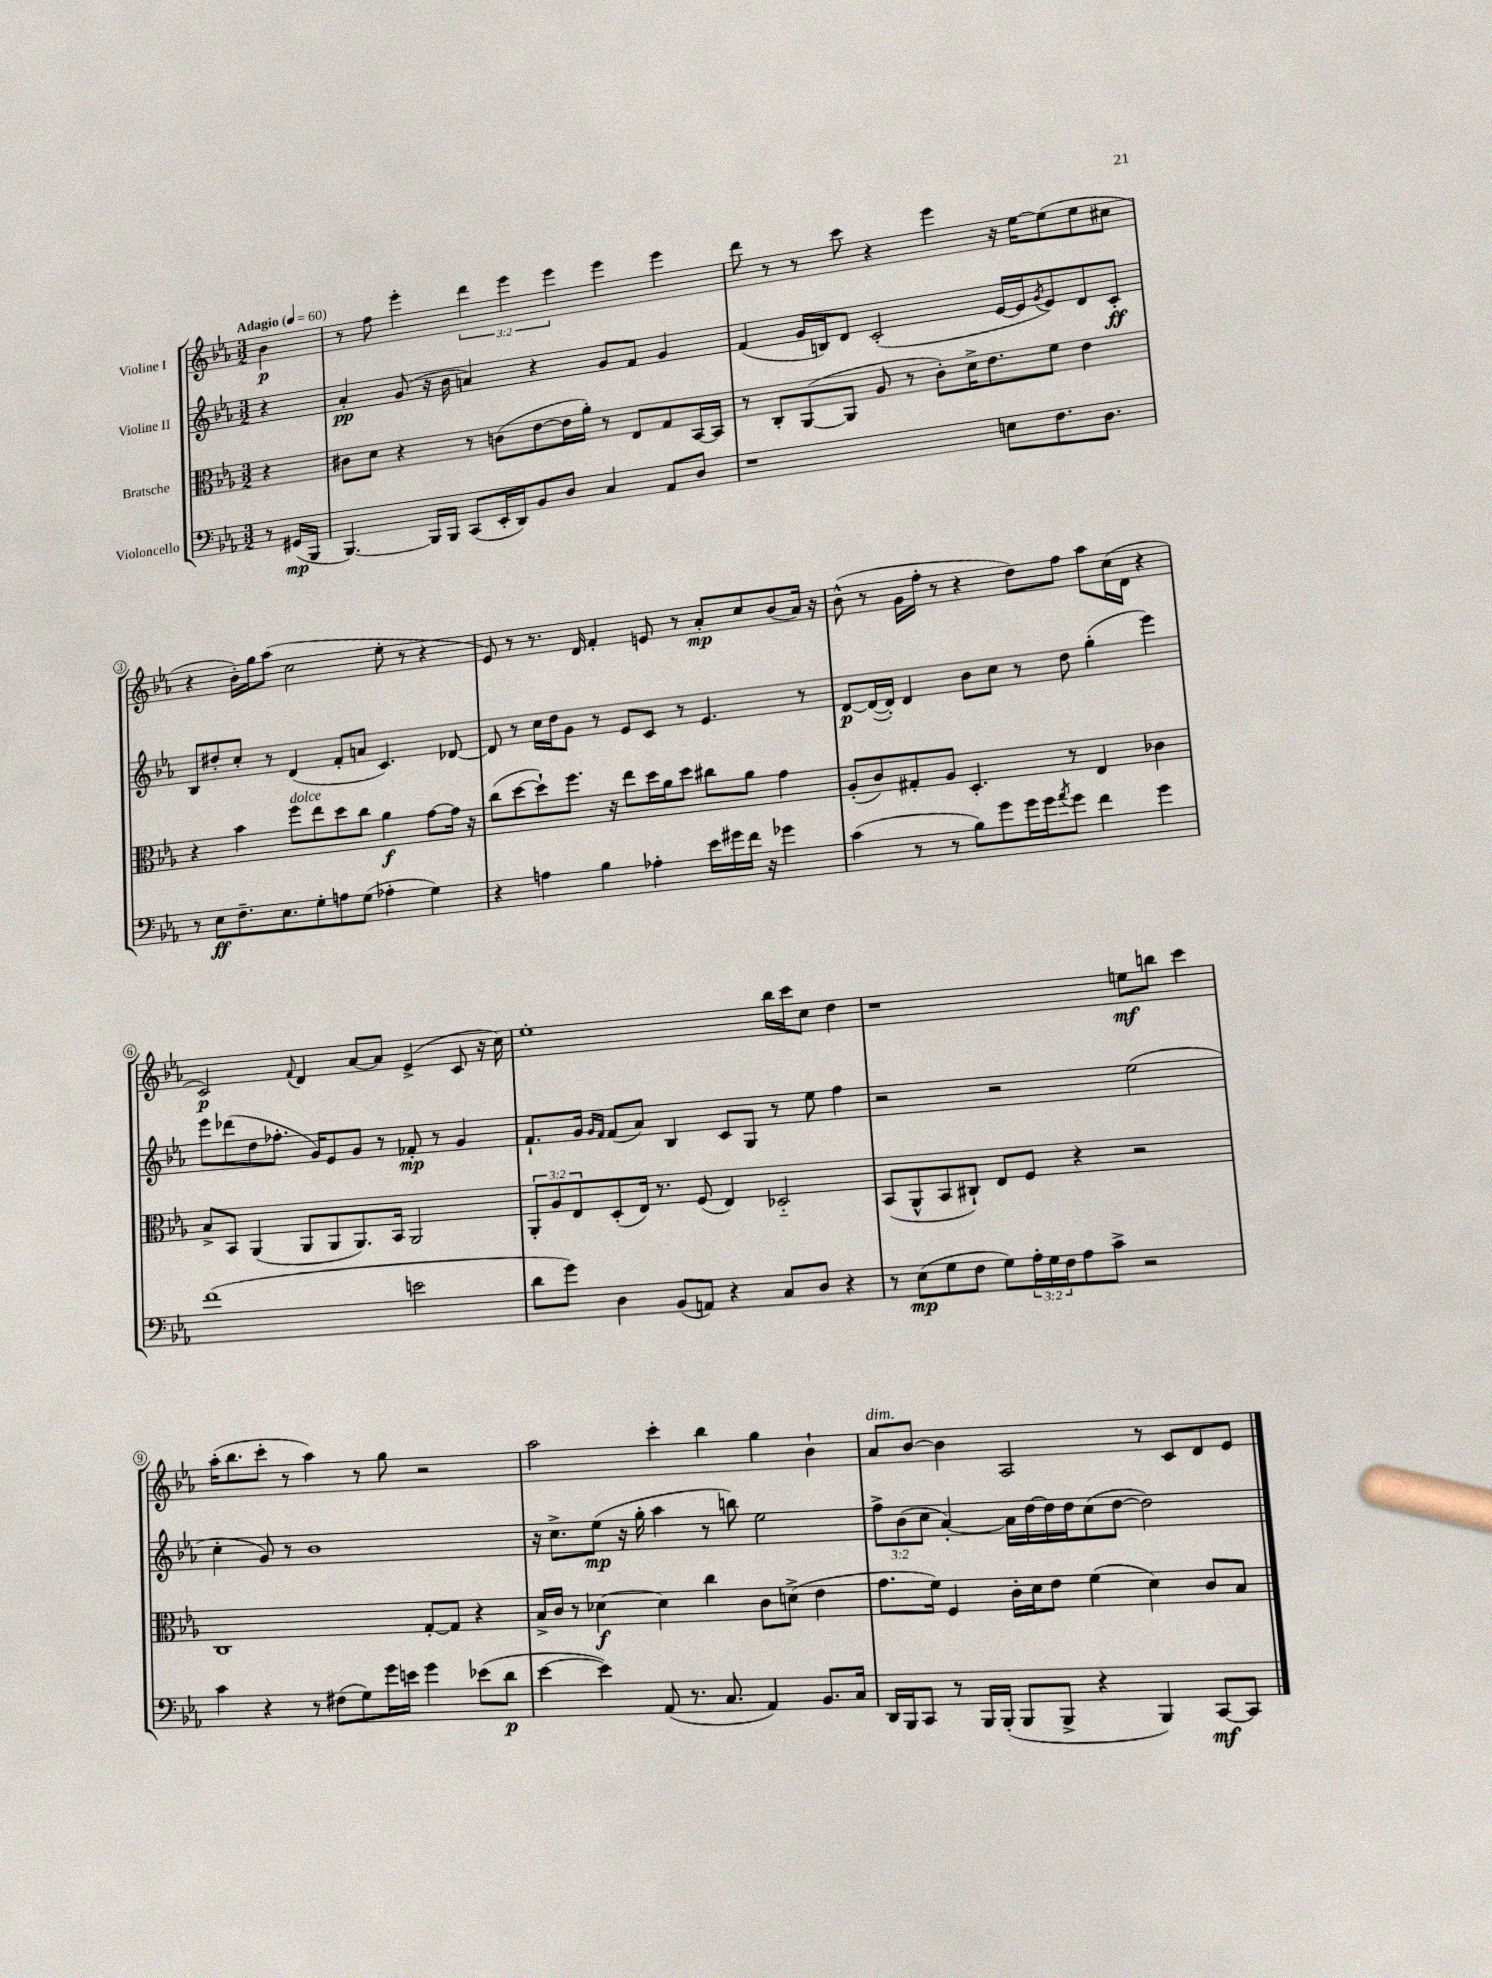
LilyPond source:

<<
\new StaffGroup <<
\new Staff = "s0" \with { instrumentName = "Violine I" } {
    \clef treble \key ees \major \numericTimeSignature \time 3/2 \override Staff.TupletNumber.text = #tuplet-number::calc-fraction-text \partial 4 \tempo "Adagio" 4 = 60
    bes'4\p |
    r8 f''8 ees'''4-. \tuplet 3/2 { d'''4 ees'''4 ees'''4 } ees'''4 ees'''4 |
    d'''8 r8 r8 c'''8 r4 ees'''4 r16 ees''16~ ees''8( ees''8 cis''8 |
    r4 bes'16-.) g''16 aes''8( c''2 ees''8-. r8 r4 |
    ees'8) r8 r8. d'16 f'4-. e'8 r8 aes'8-.\mp c''8 bes'8( aes'16) r16 |
    bes'8-^( r8 g'16 f''16-. r8 r4 d''8) f''8 aes''8 c''16( d'16 r4 |
    c'2\p) \appoggiatura { f'8 } d'4 aes'8~ aes'8 ees'4->( c'8 r16 c''16) |
    ees''1-. bes''16 c'''16 c''8 d''4 |
    r1 e''8\mf b''8 c'''4 |
    aes''16-.( bes''8. c'''8-. r8 aes''4) r8 g''8 r2 |
    aes''2 c'''4-. bes''4 g''4 bes'4-! |
    aes'8^\markup { \italic "dim." } bes'8~ bes'4 aes2 r8 c'8 d'8 ees'8 \bar "|." |
}
\new Staff = "s1" \with { instrumentName = "Violine II" } {
    \clef treble \key ees \major \numericTimeSignature \time 3/2 \override Staff.TupletNumber.text = #tuplet-number::calc-fraction-text \partial 4
    r4 |
    aes'4-.\pp g'8( r16 bes'16 a'4) r4 g'8 f'8 g'4 |
    f'4( g'16 b16) d'8 c'2-.( ees'16~ ees'16 \acciaccatura { g'8 } ees'8) d'8 c'8-.\ff |
    bes8 dis''8-. c''8-. r8 d'4( f'8-. a'8 c'4.) des'8~ |
    des'8 r8 c''16 d''16 g'8 r8 ees'8 c'8 r8 ees'4. r8 |
    d'8~\p d'16~( d'16-.) d'4 bes'8 c''8 r8 d''8 g''4-.( ees'''4) |
    ees'''8 des'''8( d''8 fes''8.-. g'16) ees'8 g'8 r8 fes'8-.\mp r8 g'4 |
    f'8.-! g'16 \grace { g'16 f'16 } f'8( aes'8) bes4 c'8 g8 r8 ees''8 f''4 |
    r2 r2 ees''2( |
    c''4-. g'8) r8 bes'1 |
    r16 c''8.-> ees''8\mp( r16 g''16-. aes''4 r8 b''8) ees''2 |
    \tuplet 3/2 { f''8-> bes'8( c''8 } aes'4~-.) aes'16 d''16~ d''16 d''16 c''8( d''8~ d''2) \bar "|." |
}
\new Staff = "s2" \with { instrumentName = "Bratsche" } {
    \clef alto \key ees \major \numericTimeSignature \time 3/2 \override Staff.TupletNumber.text = #tuplet-number::calc-fraction-text \partial 4
    r4 |
    cis'8 d'8 r4 r8 c'8( ees'8~ ees'16 aes'16-.) r8 ees8 g8 bes,16~ bes,16 |
    r8 c8-. aes,8~( aes,8 aes8 r8 c'8-.) d'16-> ees'8. f'8 ees'4 |
    r4 bes'4 f''8^\markup { \italic "dolce" } ees''8 d''8 c''8 aes'4\f g'8~ g'16 r16 |
    c''8( d''8~ d''8-!) f''8. r16 ees''8 d''16 aes'16 d''8 cis''8 aes'8 g'4 |
    aes8-.( c'8) gis8-. aes8 d4.-. r8 ees4 ces'4 |
    bes8-> bes,8 aes,4( aes,8 aes,8 aes,8.) bes,16 aes,2 |
    \tuplet 3/2 { aes,8-. aes8 ees8 } d8-.( ees16) r8. f8( ees4) des2-_ |
    bes,8( aes,8-^ bes,8 cis8-!) ees8 f8 r4 r2 |
    c1 g8~-. g8 r4 |
    bes16-> c'16 r8 des'4~\f des'4 c''4 c'8 d'8->( ees'4 |
    g'8. f'16) f4 c'16-. d'16 ees'8 f'4( d'4) c'8 bes8 \bar "|." |
}
\new Staff = "s3" \with { instrumentName = "Violoncello" } {
    \clef bass \key ees \major \numericTimeSignature \time 3/2 \override Staff.TupletNumber.text = #tuplet-number::calc-fraction-text \partial 4
    r8 gis,16\mp( bes,,16 |
    bes,,4.~) bes,,16 bes,,16 c,8( ees,16-. d,16) bes,8 d8 c4 aes,8 d8 |
    r1 e8 f8. d8. |
    r8 ees8\ff f8.-- ees8. g8-. a8 g8( aes4-. g4) |
    r4 a4 bes4 aes4-. ees'16 gis'16 f'16 r16 ges'4 |
    c'4( r8 r8 bes8) g'8 g'16 g'16 \acciaccatura { aes'8 } g'8 f'4 g'4 |
    f'1( e'2 |
    d'8 g'8) d4 bes,8( a,8) r4 c8 d8 r4 |
    r8 ees8\mp( g8 f8 g8) \tuplet 3/2 { aes16-. g16 f16 } aes8 c'8-> r2 |
    c'4 r4 r8 fis8( g8) g'16 e'16 g'4 ees'8( d'8\p |
    ees'4~ ees'4) aes,8( r8. c8. aes,4) bes,8. c16 |
    d,16 bes,,16 c,8 r8 bes,,16 bes,,16-.( bes,,8 bes,,8-> r4 bes,,4) c,8~\mf c,8 \bar "|." |
}
>>
>>
\layout { \context { \Score \override BarNumber.stencil = #(make-stencil-circler 0.1 0.3 ly:text-interface::print) } }
